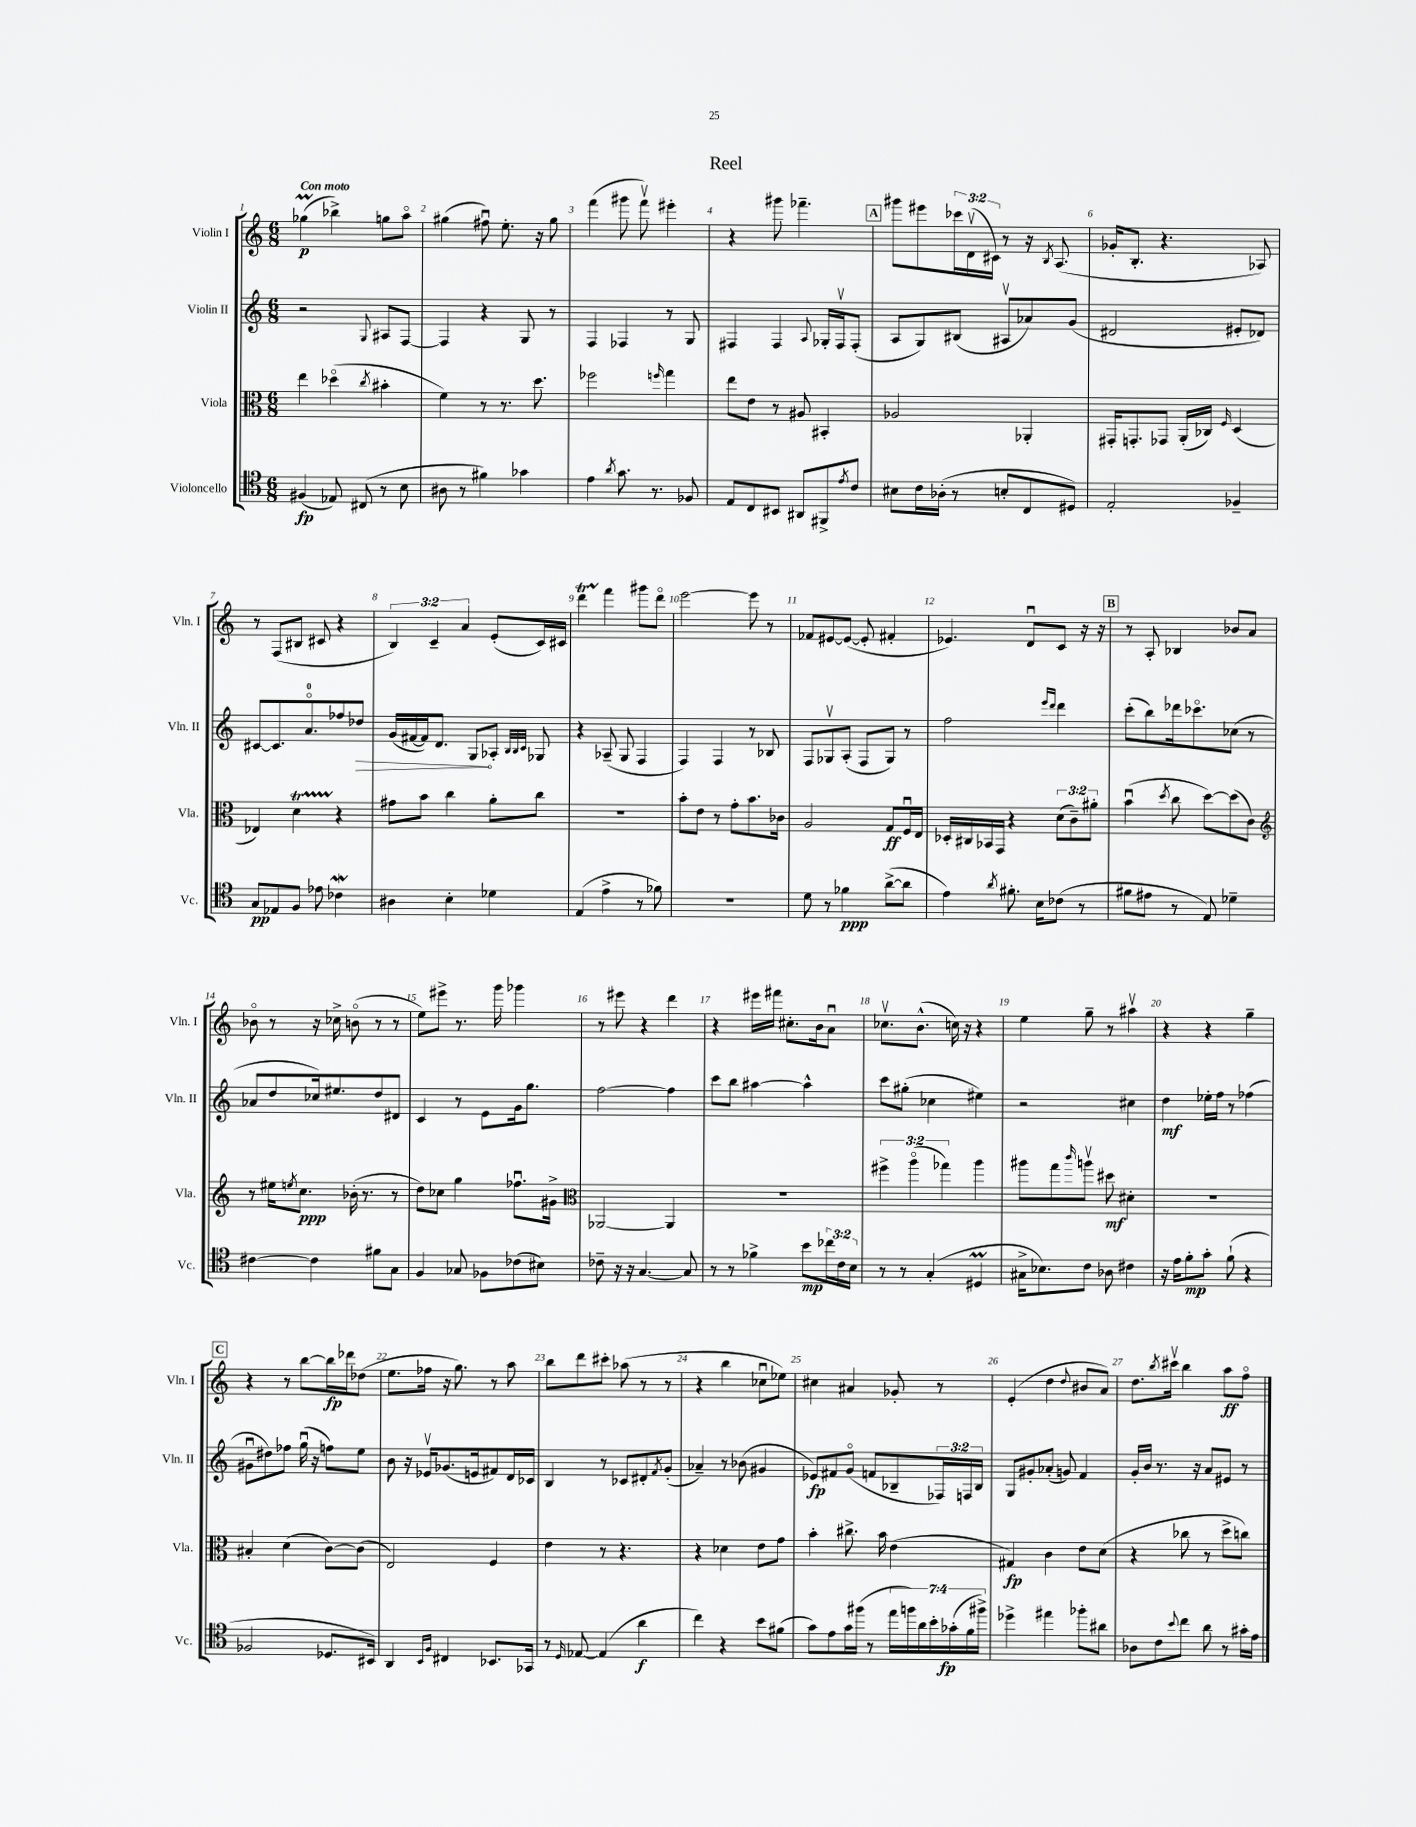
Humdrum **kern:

**kern	**kern	**kern	**kern
*staff4	*staff3	*staff2	*staff1
*clefC4	*clefC3	*clefG2	*clefG2
*k[]	*k[]	*k[]	*k[]
*M6/8	*M6/8	*M6/8	*M6/8
(4F#/	4ee\	2r	(4gg-\
8E-/)	(4dd-o\	.	4bb-^\)
(8C#/	.	.	.
.	8qcc/	8qqG/	.
8r	4b#'\	8A#/L	8gg\L
8B\	.	[8F/J	8aao\J
=	=	=	=
8A#\	4f\)	4F/]	(4gg#\
8r	.	.	.
4f#\)	8r	4r	8ff#u\)
.	8.r	.	8.ee'\
4g-\	.	8G/	.
.	8.dd\	.	16r
.	.	8r	8gg#\
=	=	=	=
4e\	2ff-\	4F/	(4fff\
8qa/	.	.	.
8.g\	.	4F-/	8ggg#\
.	.	.	8fffv\)
8.r	.	.	.
.	16qqff/	.	.
.	4gg\	8r	4eee#'\
8F-/	.	8G/	.
=	=	=	=
8E/L	8ee\L	4F#/	4r
8C/	8e\J	.	.
8BB#/J	8r	4F#/	8ggg#\
8AA#/L	8A#/	.	4.fff-~\
.	.	8qqA/	.
8FF#^/	4BB#'/	16G-'/LL	.
.	.	16F#v/J	.
8qe/	.	.	.
8c/J	.	(8F#'/J	.
=	=	=	=
8B#\L	2A-/	8A/L	8ggg#\L
16c\L	.	8G/)	8eee#\
(16A-'\JJ	.	.	.
8r	.	(8B#/J	24ccc-\L
.	.	.	(24dv\
.	.	.	24c#\JJ)
8B'/L	.	8A#v/L	8r
8C/	4AA-'/	8a-/)	16r
.	.	.	8qB/
.	.	.	(8.A/
8D#/J)	.	(8g/J	.
=	=	=	=
2E'/	16GG#'/LK	2d#/	16g-'/LK
.	8.GG'/	.	8.B'/J
.	8GG-/J	.	4.r
.	(16AA'/LL	.	.
.	16C-/JJ)	.	.
.	16qqF/	.	.
4F-~/	(4D/	8e#'/L	.
.	.	8d-/J)	8A-/)
=	=	=	=
8G/L	4E-/)	[8c#/L	8r
8E-/	.	8.c#/]	(8F/L
8F/J	4d\	.	8B#/J
.	.	8.ao/	.
8e-\	.	.	8c#/
4c-\	4r	8ff-/	4r
.	.	8dd-/J	.
=	=	=	=
4A#\	8g#\L	(16g/LL	6B/)
.	.	[16f#/	.
.	8b\J	16f#/]J)	.
.	.	.	6c~/
.	.	8.d/J	.
4B'\	4cc\	.	.
.	.	.	6a/
.	.	8G/L	.
4d-\	8a'\L	8A-'/J	(8e'/L
.	.	32qqB/LLL	.
.	.	32qqB/	.
.	.	32qqc/JJJ	.
.	8cc\J	8G-/	16c/L)
.	.	.	16c#/JJ
=	=	=	=
(4E/	2.r	4r	4ddd\
4e^\	.	(8A-~/	4fff\
.	.	8G/	.
8r	.	4F/	8ggg#\L
8f-\)	.	.	8dddo\J
=	=	=	=
2.r	8b'\L	4F/)	[2eee\
.	8e\J	.	.
.	8r	4F/	.
.	8g'\L	.	.
.	8.b\	8r	8eee\]
.	.	8B-/	8r
.	16c-\Jk	.	.
=	=	=	=
8d\	2A/	8F/L	8f-/L
8r	.	8G-v/	[8e#/
4f-\	.	(8A'/J	(8e#/_J
.	.	8F/L	8e#'/]
([8a^\L	8G/L	8G-/J)	4f#'/
8a\]J	16Fu/L	8r	.
.	16E/JJ	.	.
=	=	=	=
4e\)	16D-'/LL	2ff\	4.e-/)
.	16C#/	.	.
.	16BB-/	.	.
.	16GG/JJ	.	.
8qa/	.	.	.
8.f#'\	4r	.	.
.	.	.	8du/L
16B\LK	.	.	.
.	.	16qqeee/LL	.
.	.	16qqddd/JJ	.
(8c-\J	(12d\L	4ddd\	8c/J
.	12c~\)	.	.
8r	.	.	16r
.	12a#'\J	.	.
.	.	.	16r
=	=	=	=
8f#\L	(4bu\	(8ccc'\L	8r
8e#\J	.	8bb\)	8A'/
.	8qdd/	.	.
8r	8cc\	16ddd-\k	4B-/
.	.	8.ccc-o\	.
8E/)	[8dd\L)	.	.
4d-~\	(8dd\]	(8cc-\J	8b-/L
.	8c\J)	8r	8a/J
=	=	=	=
*	*clefG2	*	*
[4c#\	8r	8a-/L	8b-o\
.	16ee#\LK	8dd/	8r
.	8qee/	.	.
.	8.cc\J	.	.
4c#\]	.	16cc-/k)	16r
.	.	8.ee#/	16cc-^\
.	(16b-'\	.	(8bo\
.	8.r	.	.
8f#\L	.	8dd/	8r
8G\J	8r	8d#/J	8r
=	=	=	=
4F/	8dd\L)	4c/	8ee\L)
.	8cc-\J	.	8eee#^\J
8G-/	4gg\	8r	8.r
8F-\L	.	8e\L	.
.	.	.	16ggg\
(8c-\	8.ff-u\L	16g\k	4ggg-\
.	.	8.gg\J	.
8B#\J)	.	.	.
.	16g#^\Jk	.	.
=	=	=	=
*	*clefC3	*	*
8c-~\	[2AA-/	[2ff\	8r
16r	.	.	8eee#\
16r	.	.	.
[4.G/	.	.	4r
.	4AA-/]	4ff\]	4ddd\
8G/]	.	.	.
=	=	=	=
8r	2.r	8ccc\L	4r
8r	.	8bb\J	.
4f-^\	.	[4aa#\	16eee#\LL
.	.	.	16fff#\JJ
.	.	.	8.cc#'\L
8b\L	.	4aa#^^\]	.
.	.	.	16b\k
24cc-\L	.	.	8au\J
24c\	.	.	.
24B\JJ	.	.	.
=	=	=	=
8r	6ff#^\	8ccc\L	8.cc-v\L
8r	.	(8gg#'\J	.
.	(6aao\	.	.
.	.	.	(8.b^^\J
(4G'/	.	4cc-\	.
.	6gg-\)	.	.
.	.	.	16cc\)
.	.	.	16r
4D#/	4aa\	4ee#\)	4r
=	=	=	=
16G#^\LK	8aa#\L	2r	4ee\
8.B-\)	.	.	.
.	8gg\	.	.
.	16qqccc/	.	.
8c\J	8aav\J	.	8gg~\
8A-\	8dd#\	.	8r
4c#\	4d#'\	4cc#\	4aa#v\
=	=	=	=
16r	2.r	4dd\	4r
16e\LK	.	.	.
8f'\	.	.	.
8g'\J	.	16ee-'\LL	4r
.	.	16ff\JJ	.
(8f`\	.	8r	.
4r	.	(4ff-\	4gg~\
=	=	=	=
2F-/	4B#'/	8g#u\L	4r
.	.	8dd#\)	.
.	(4d\	8ff-\J	8r
.	.	(16ggu\	[8bb\L
.	.	16r	.
8.D-/L	[8c\L)	8ff\L)	16bb\]L
.	.	.	16ddd-\J
.	(8c\]J	8ee\J	(8dd-\J
16BB#/Jk)	.	.	.
=	=	=	=
4AA/	2E/)	8b\	8.ee\L
.	.	16r	.
.	.	16e-v/LK	16ff-\Jk
16qqBB/LL	.	.	.
16qqF/JJ	.	.	.
4C#/	.	(8.g-/	16r
.	.	.	8.gg\)
.	.	16e/k	.
8.BB-/L	4F/	8f#/)	8r
.	.	16d/L	8aa\
16GG-/Jk	.	16c-/JJ	.
=	=	=	=
8r	4e\	4B/	8bb\L
16qqD/	.	.	.
[8E-/	.	.	8ddd\
(4E-/]	8r	8r	8ccc#'\J
.	4.r	8c-/L	(8aa-\
4a\	.	8d#'/	8r
.	.	8qf/	.
.	.	(8g'/J	8r
=	=	=	=
4cc\)	4r	4a-~/)	4r
4r	4d-\	8r	4bb\
.	.	(8b-\	.
8b\L	8e\L	4g#/	8cc-u\L
(8f#\J	8g\J	.	8ee-\J)
=	=	=	=
8g\L)	4b'\	8e-/L)	4cc#\
8e\	.	8f#/	.
16g\L	8.cc#^\	(8go/J	4a#/
(16ff#\JJ	.	.	.
8r	.	8f/L	.
.	16b\	.	.
28ee\LL	(4e\	8B-~/	8g-'/
28ff\)	.	.	.
28a\	.	.	.
28b'\	.	.	.
.	.	24F-/L)	8r
(28g-'\	.	.	.
.	.	24F/	.
28f\	.	.	.
.	.	24B-/JJ	.
28ff#^\JJ)	.	.	.
=	=	=	=
4dd-^\	4G#/)	8G/L	(4e'/
.	.	8g#'/	.
4ee#\	4c\	(8a-'/J	4dd\
.	.	8g/)	.
.	.	.	8qqdd/
8ff-'\L	8e\L	4f/	8b#/L
8a#\J	(8d\J	.	8a/J)
=	=	=	=
8A-\L	4r	16g'/LL	8.dd\L
.	.	16b/JJ	.
8c\	.	8.r	.
.	.	.	8qbb/
.	.	.	16ccc#v\Jk
8qqb/	.	.	.
8cc\J	8cc-\	.	4bb\
.	.	16r	.
8a\	8r	8a/L	.
8r	8dd^\L	8e#/J	8aa\L
16g#'\LL	8cc\J)	8r	8ffo\J
16e\JJ	.	.	.
==	==	==	==
*-	*-	*-	*-
